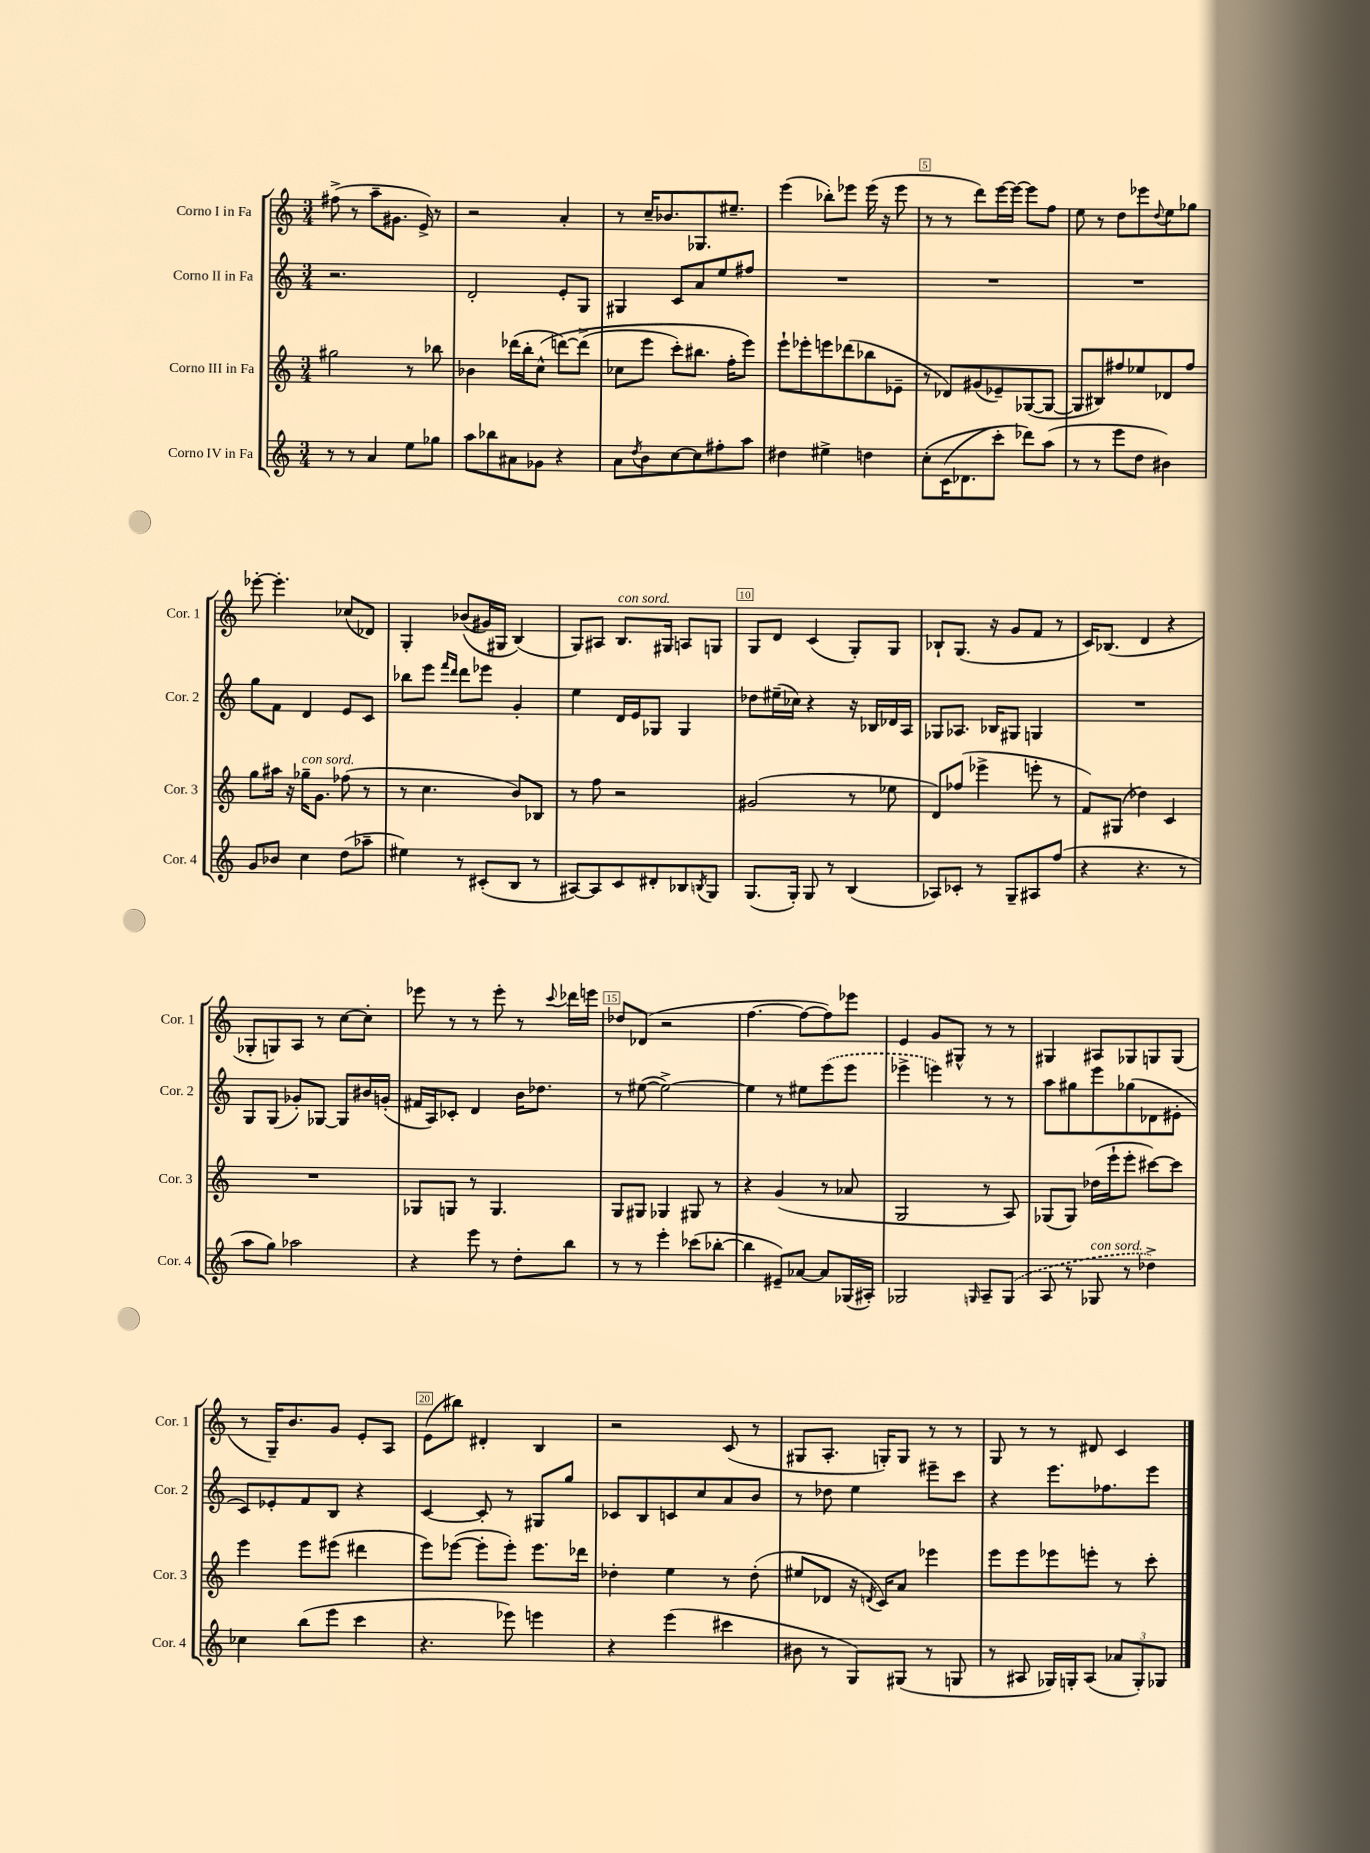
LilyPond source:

<<
\new StaffGroup <<
\new Staff = "s0" \with { instrumentName = "Corno I in Fa" shortInstrumentName = "Cor. 1" } {
    \clef treble \key c \major \numericTimeSignature \time 3/4
    fis''8->( r8 a''8-- gis'8. e'16->) r8 |
    r2 a'4-. |
    r8 c''16-- bes'8. ges8. eis''8.-- |
    e'''4( bes''8-.) ees'''8 ees'''16( r16 ees'''8 |
    r8 r8 d'''8) e'''16~ e'''16~ e'''8 f''8 |
    e''8 r8 d''8 ees'''8 \appoggiatura { d''8 } e''8 ges''8 |
    ees'''8~-. ees'''4.-. ces''8( des'8) |
    g4-. bes'8(\( gis'16) gis16 b4(\) |
    g8) ais8 b8.^\markup { \italic "con sord." } gis16 a8 g8 |
    g8 d'8 c'4( g8-.) g8 |
    bes8-! g8.( r16 g'8 f'8 r8 |
    c'16) bes8.( d'4 r4 |
    ges8-. g8) a8 r8 c''8~ c''8-. |
    ees'''8 r8 r8 ees'''8-. r8 \appoggiatura { c'''8 } des'''16 e'''16 |
    des''8 des'8( r2 |
    f''4.~ f''8~ f''8) ees'''8 |
    e'4 g'8 gis8-^ r8 r8 |
    gis4 ais8 ges8 g8 g8( |
    r8 g16--) b'8. g'8 e'8-. a8 |
    e'8( bis''8) dis'4-. b4 |
    r2 c'8( r8 |
    gis8 a8.-. g16-.) g8 r8 r8 |
    g8 r8 r8 dis'8 c'4 \bar "|." |
}
\new Staff = "s1" \with { instrumentName = "Corno II in Fa" shortInstrumentName = "Cor. 2" } {
    \clef treble \key c \major \numericTimeSignature \time 3/4
    r2. |
    d'2-. e'8-. g8 |
    gis4 c'8 a'8 e''8 fis''8 |
    R2. |
    R2. |
    R2. |
    g''8 f'8 d'4 e'8 c'8 |
    bes''8 e'''8 \grace { f'''16 d'''16 } d'''8 ees'''8 g'4-. |
    e''4 d'16 e'16 ges8 ges4 |
    des''8 eis''16--( ces''16) r4 r16 bes16 des'16 a16 |
    ges8 aes8. bes16 gis8 g4 |
    R2. |
    g8 g8( ges'8-.) ges8~ ges8 bis'16 g'16-.( |
    fis'16 a16) ces'8-. d'4 b'16 des''8. |
    r8 eis''8~( eis''2~->) |
    eis''4 r8 eis''8 \once \slurDashed e'''8( e'''8 |
    ees'''4-> e'''4) r8 r8 |
    a''8 gis''8 e'''8 ges''8( des'8 eis'8-. |
    c'8) ees'8-. f'8 b8 r4 |
    c'4~ c'8-. r8 gis8 g''8 |
    ces'8 b8 c'8 c''8 a'8 b'8 |
    r8 des''8 e''4 eis'''8-- c'''8 |
    r4 e'''8. fes''8. e'''8 \bar "|." |
}
\new Staff = "s2" \with { instrumentName = "Corno III in Fa" shortInstrumentName = "Cor. 3" } {
    \clef treble \key c \major \numericTimeSignature \time 3/4
    gis''2 r8 bes''8 |
    bes'4 des'''16( b''16-. c''8-^\( d'''8~) d'''8->( |
    ces''8 e'''8 c'''8-.) bis''8. f''16-. e'''8\) |
    e'''8-! ees'''8-. e'''8 des'''8( bes''8 ees'8-- |
    r8 des'8) gis'8( ees'8--) ges8~( ges8~ |
    ges8 bis8) fis''8 ees''8 des'8 fis''8 |
    g''8 ais''16 r16 ges''16--^\markup { \italic "con sord." } g'8. fes''8( r8 |
    r8 c''4. b'8) bes8 |
    r8 f''8 r2 |
    gis'2( r8 ees''8 |
    d'8) fes''8( ees'''4-> e'''8-. r8 |
    f'8) gis8( des''4) c'4 |
    R2. |
    ges8 g8 r8 g4. |
    g8 gis8 ges4 gis8 r8 |
    r4 g'4( r8 aes'8 |
    g2 r8 a8) |
    ges8( ges8) des''16( e'''16-! e'''8-. cis'''8~) cis'''8 |
    e'''4 e'''8 eis'''8( dis'''4 |
    e'''8) ees'''8~( ees'''8-. ees'''8-.) ees'''8. des'''16 |
    des''4-. e''4 r8 des''8-.( |
    eis''8 des'8 r16 \acciaccatura { d'8 } c'16) a'8 ees'''4 |
    e'''8 e'''8 ees'''8 e'''8-. r8 c'''8-. \bar "|." |
}
\new Staff = "s3" \with { instrumentName = "Corno IV in Fa" shortInstrumentName = "Cor. 4" } {
    \clef treble \key c \major \numericTimeSignature \time 3/4
    r8 r8 a'4 e''8 ges''8 |
    a''8 bes''8 ais'8 ges'8 r4 |
    a'8 \acciaccatura { d''8 } b'8 c''8~ c''8 fis''8-. a''8 |
    dis''4 eis''4-> d''4 |
    c''8-.\( c'16( des'8. c'''8-.) des'''8\) a''8( |
    r8 r8 e'''8 d''8 bis'4) |
    g'8 bes'8 c''4 d''8( aes''8-- |
    eis''4) r8 cis'8-.( b8 r8 |
    ais8~) ais8 c'8 dis'8-. bes8 \acciaccatura { b8 } g8 |
    g8.( g16-.) g8 r8 b4( |
    aes8) ces'8-. r8 g8-- ais8 f''8( |
    r4 r4. r8 |
    a''8 g''8) aes''2 |
    r4 e'''8 r8 d''8-. b''8 |
    r8 r8 e'''4-. ces'''8( bes''8~-. |
    bes''4 eis'8--) aes'8~ aes'8 ges16( ais16-.) |
    ges2 \grace { g16 } a8-- \once \slurDashed g8( |
    a8 r8 ges8^\markup { \italic "con sord." } r8 des''4->) |
    ces''4 b''8( e'''8 c'''4 |
    r4. ees'''8) e'''4 |
    r4 e'''4( cis'''4 |
    bis'8 r8 g8) gis8( r8 g8 |
    r8 ais8 ges16) g16-. ais8( \tuplet 3/2 { aes'8 g8-.) ges8 } \bar "|." |
}
>>
>>
\layout { \context { \Score \override BarNumber.break-visibility = ##(#f #t #t) barNumberVisibility = #(every-nth-bar-number-visible 5) \override BarNumber.stencil = #(make-stencil-boxer 0.1 0.3 ly:text-interface::print) } }
